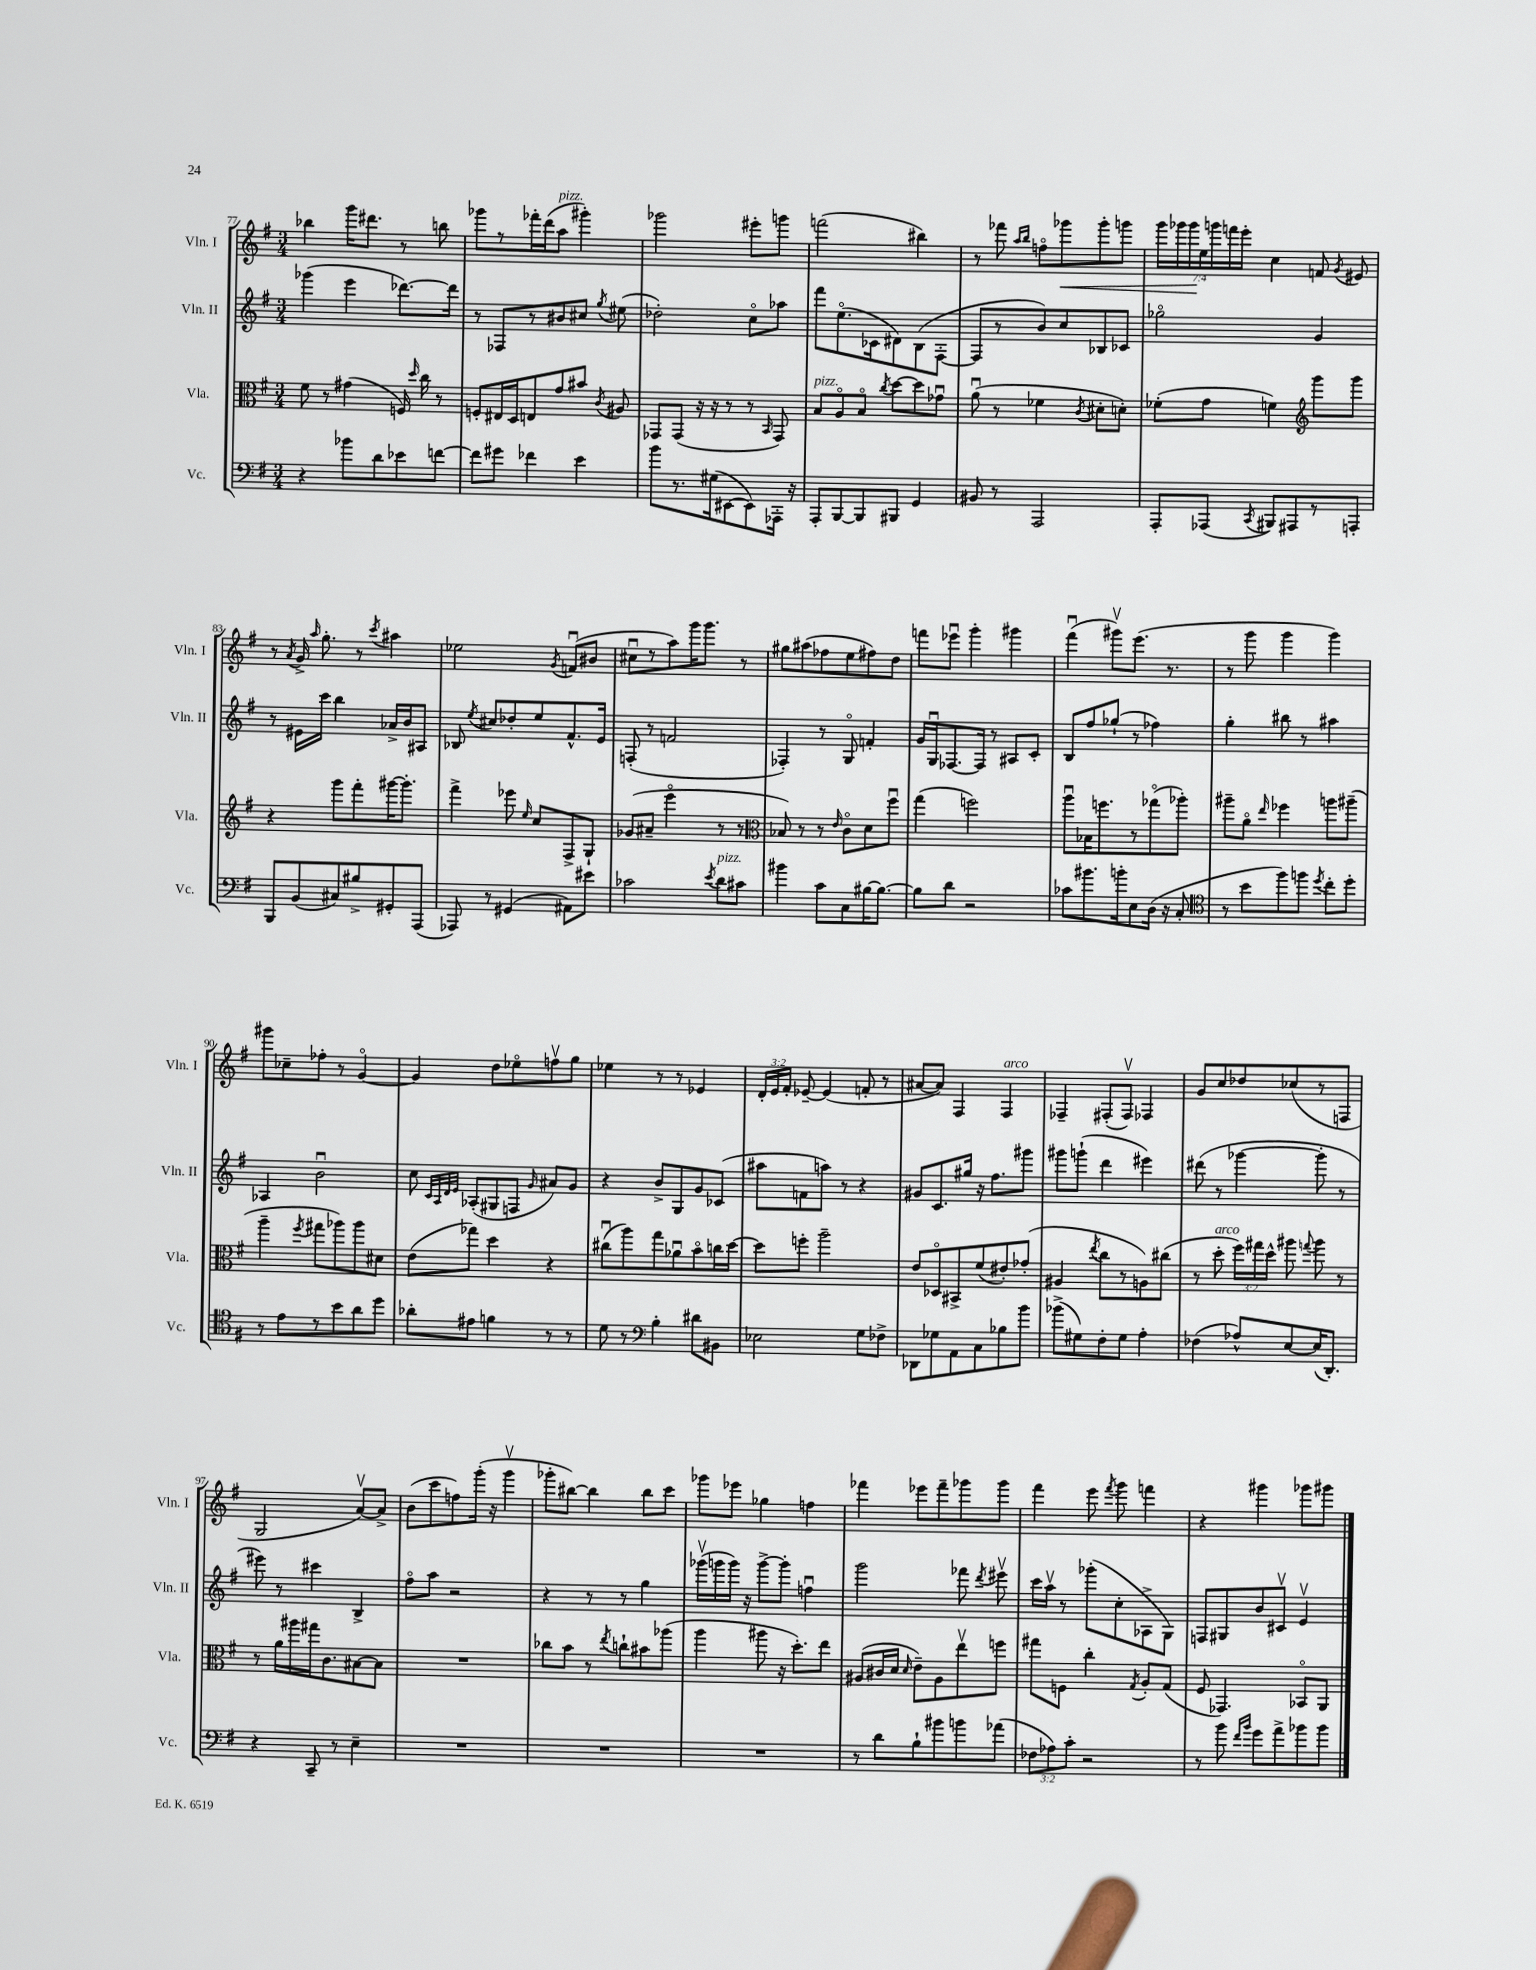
<<
\new StaffGroup <<
\new Staff = "s0" \with { instrumentName = "Vln. I" shortInstrumentName = "Vln. I" } {
    \clef treble \key g \major \numericTimeSignature \time 3/4 \override Staff.TupletNumber.text = #tuplet-number::calc-fraction-text
    \autoBeamOff bes''4 g'''16[ dis'''8.] r8 b''8 |
    ges'''8[ r8 fes'''16-. d'''16( a''8]^\markup { \italic "pizz." } gis'''4-.) |
    ges'''2 eis'''8[-. g'''8] |
    f'''2( bis''4) |
    r8 fes'''8 \grace { a''16[ b''16] } f''8[\flageolet ges'''8\< ges'''8-. g'''8] |
    \tuplet 7/4 { g'''16[ ges'''16 ges'''16\! e''16 g'''16 f'''16 e'''16]-. } c''4 f'8 \acciaccatura { g'8 } eis'8 |
    r8 \acciaccatura { a'8 } g'16-> \grace { a''16 } g''8.-. r8 \acciaccatura { c'''8 } ais''4 |
    ees''2 \acciaccatura { g'8 } f'8[\downbow( bis'8] |
    cis''8[\downbow r8 a''8) g'''16 g'''8.] r8 |
    gis''8[ ais''8( fes''8 e''8 fis''8) d''8] |
    f'''8[ ees'''8]\downbow g'''4-. gis'''4 |
    fis'''4\downbow( gis'''8[\upbow) e'''8.]( r8. |
    r8 g'''8 g'''4 g'''4) |
    gis'''8[ ces''8-- fes''8]-. r8 g'4~\flageolet |
    g'4 d''8[ ees''8\flageolet f''8\upbow g''8] |
    ees''4 r8 r8 ees'4 |
    \tuplet 3/2 { d'16[-. e'16 fis'16]-. } ees'8~-- ees'4( f'8-. r8 |
    ais'8[~ ais'8]) fis4 fis4^\markup { \italic "arco" } |
    fes4-- fis8[-.( fis8]\upbow) fes4 |
    g'8[ c''8 des''8 ces''8( r8 f8] |
    g2 a'8[~\upbow) a'8]-> |
    b'8[( c'''8 f''8) g'''16]-.( r16 g'''4\upbow |
    ges'''8[-. bis''8]~) bis''4 bis''8[ c'''8] |
    ges'''8[ ees'''8] ges''4 f''4 |
    fes'''4 ees'''8[ fes'''8-- ges'''8 ges'''8] |
    fis'''4 e'''8 \acciaccatura { fis'''8 } g'''8 f'''4 |
    r4 gis'''4 ges'''8[ gis'''8] \bar "|." |
}
\new Staff = "s1" \with { instrumentName = "Vln. II" shortInstrumentName = "Vln. II" } {
    \clef treble \key g \major \numericTimeSignature \time 3/4
    \autoBeamOff ges'''4( e'''4 des'''8.[~) des'''16] |
    r8 fes8[ r8 bis'8 cis''8] \acciaccatura { g''8 } eis''8( |
    des''2-.) c''8[\flageolet aes''8] |
    fis'''8[ e''8.\flageolet( ces'16 dis'8) b8( fis8]~-. |
    fis8[ r8 b'8) c''8 bes8 ces'8] |
    ges''2\flageolet g'4 |
    r8 eis'16[ c'''16] b''4 aes'16[-> b'16 ais8] |
    bes8 \acciaccatura { e''8 } cis''8[ des''8-. e''8 fis'8.-^ e'16] |
    f8-.( r8 f'2 |
    fes4-.) r8 g8\flageolet f'4-. |
    g'16[ g16\downbow fes8.~ fes16] r8 ais8[ c'8]-. |
    b8[ fis''8 ges''8]-!( r8 fes''4) |
    g''4-. bis''8 r8 ais''4 |
    aes4 b'2\downbow |
    c''8 \grace { c'32[ a32 d'32 e'32] } aes8[-.( gis8 f8] \grace { g'16 } ais'8[) g'8] |
    r4 b'8[-> g8 g'8 ces'8]( |
    ais''8[ f'8 a''8]) r8 r4 |
    gis'8[ c'8. gis''16] r16 fis''8.[ gis'''8] |
    gis'''8[ g'''8]-!( d'''4 eis'''4) |
    dis'''8( r8 ges'''4~ ges'''8-. r8 |
    eis'''8) r8 cis'''4 b4-> |
    fis''8[\flageolet a''8] r2 |
    r4 r8 r8 g''4 |
    ges'''16[\upbow( g'''16 g'''16]) r16 g'''8[~-> g'''8]-. f''4\downbow |
    g'''2 fes'''8 \acciaccatura { d'''8 } eis'''8\upbow |
    c'''16[ a''16]\upbow r8 ges'''8[-.( c''8-. aes8-> g8]) |
    f8[ gis8 b'8 cis'8]\upbow e'4\upbow \bar "|." |
}
\new Staff = "s2" \with { instrumentName = "Vla." shortInstrumentName = "Vla." } {
    \clef alto \key g \major \numericTimeSignature \time 3/4 \override Staff.TupletNumber.text = #tuplet-number::calc-fraction-text
    \autoBeamOff fis'8 r8 gis'4( f16) \grace { d''16 } c''16 r8 |
    f8[-. eis16 d16 e8 g'8 bis'8] \acciaccatura { c'8 } ais8 |
    ges,8[ ges,8]( r16 r16 r8 r8 \grace { b,16 } ges,8) |
    b8[^\markup { \italic "pizz." } a8\flageolet b8]\flageolet \acciaccatura { c''8 } d''8[~ d''8 ges'8]\downbow |
    a'8\downbow( r8 fes'4 \acciaccatura { c'8 } dis'8[-. d'8]-.) |
    fes'8[-.( g'8] f'4) \clef treble g'''8[ g'''8] |
    r4 g'''8[ fis'''8-. gis'''16~ gis'''8.]-. |
    fis'''4-> ees'''8 \grace { e''16 } c''8[ fis8-> g8]-! |
    ges'8[( ais'8]-- e'''4\flageolet r8 r8 |
    \clef alto bes8) r8 r8 \grace { e'16 } c'8[\flageolet d'8 fis''8]\downbow |
    g''4( f''2) |
    a''8[\downbow bes16 f''8. r8 ges''8\flageolet( aes''8]-.) |
    ais''8[-- a'8]\flageolet \grace { e''16 } fes''4 a''8[ ais''8]--( |
    a''4-- \acciaccatura { fis''8 } gis''8[ aes''8) aes''8 dis'8] |
    e'8[( ges''8]) d''4 r4 |
    cis''8[\downbow( a''8) g''8 aes'8\downbow b'8\flageolet c''16 d''16]~ |
    d''8[ f''8]-. a''2-- |
    e'8[ des8\flageolet bis,8-> fis'8( eis'8-.) ges'8]-.( |
    ais4 \acciaccatura { e''8 } c''8[ r8 a8) cis''8]( |
    r8 d''8-.^\markup { \italic "arco" } \tuplet 3/2 { fis''16[) gis''16 d''16]-^ } ais''8 \appoggiatura { g''8 } ais''8 r8 |
    r8 a'16[ ais''16 gis''16 c'8. bis8~ bis8] |
    R2. |
    ces''8[ b'8] r8 \acciaccatura { e''8 } c''8[-! bis'8 aes''8]( |
    a''4 ais''8 r16 d''8.[-.) e''8] |
    ais8[( cis'16 d'16] \grace { d'16 } e'8[--) ais8 e''8\upbow f''8] |
    gis''8[ f8] c''4-. \acciaccatura { g8 } a8[-. g8]( |
    fis8 ges,4.) bes,8[\flageolet a,8] \bar "|." |
}
\new Staff = "s3" \with { instrumentName = "Vc." shortInstrumentName = "Vc." } {
    \clef bass \key g \major \numericTimeSignature \time 3/4 \override Staff.TupletNumber.text = #tuplet-number::calc-fraction-text
    \autoBeamOff r4 bes'8[ d'8 ees'8 f'8]~ |
    f'8[ gis'8] fes'4 e'4 |
    b'8[ r8. gis16( eis,8~ eis,8) aes,,16]-. r16 |
    a,,8[-. b,,8~ b,,8 bis,,8] g,4 |
    bis,8 r8 a,,2 |
    a,,8[-. aes,,8]( \acciaccatura { c,8 } bis,,8[) ais,,8 r8 a,,8]-. |
    b,,8[ b,8( cis8) bis8-> gis,8-. a,,8]( |
    aes,,8) r8 gis,4( ais,8[) eis'8] |
    ces'2 \acciaccatura { e'8 } d'8[^\markup { \italic "pizz." } cis'8] |
    bis'4 c'8[ c8 bis16~ bis8.]~ |
    bis8[ d'8] r2 |
    ces'8[ bis'8. b'16-. e8 d16]( r16 c8-. |
    \clef tenor r8 b'8[ fis''8) f''8] \acciaccatura { d''8 } c''8[-. d''8]-. |
    r8 e'8[ r8 b'8 a'8 d''8] |
    aes'8[-. eis'8] f'4 r8 r8 |
    d'8 r8 \clef bass b4-. dis'8[ bis,8] |
    ees2 g8[ fes8]-> |
    des,8[ ges8 a,8 c8 bes8 b'8] |
    bes'8[->( gis8) fis8-. gis8] a4-. |
    fes4( aes8[-^) e8~ e16( d,8.]-.) |
    r4 c,8-- r8 e4-- |
    R2. |
    R2. |
    R2. |
    r8 d'8[ b8-! bis'8 b'8 aes'8]( |
    \tuplet 3/2 { fes8[ aes8) c'8]-. } r2 |
    r8 b'8 \grace { fis'16[ b'16] } g'8[ a'8-> bes'8 bes'8] \bar "|." |
}
>>
>>
\layout { \context { \Score currentBarNumber = #77 } }
